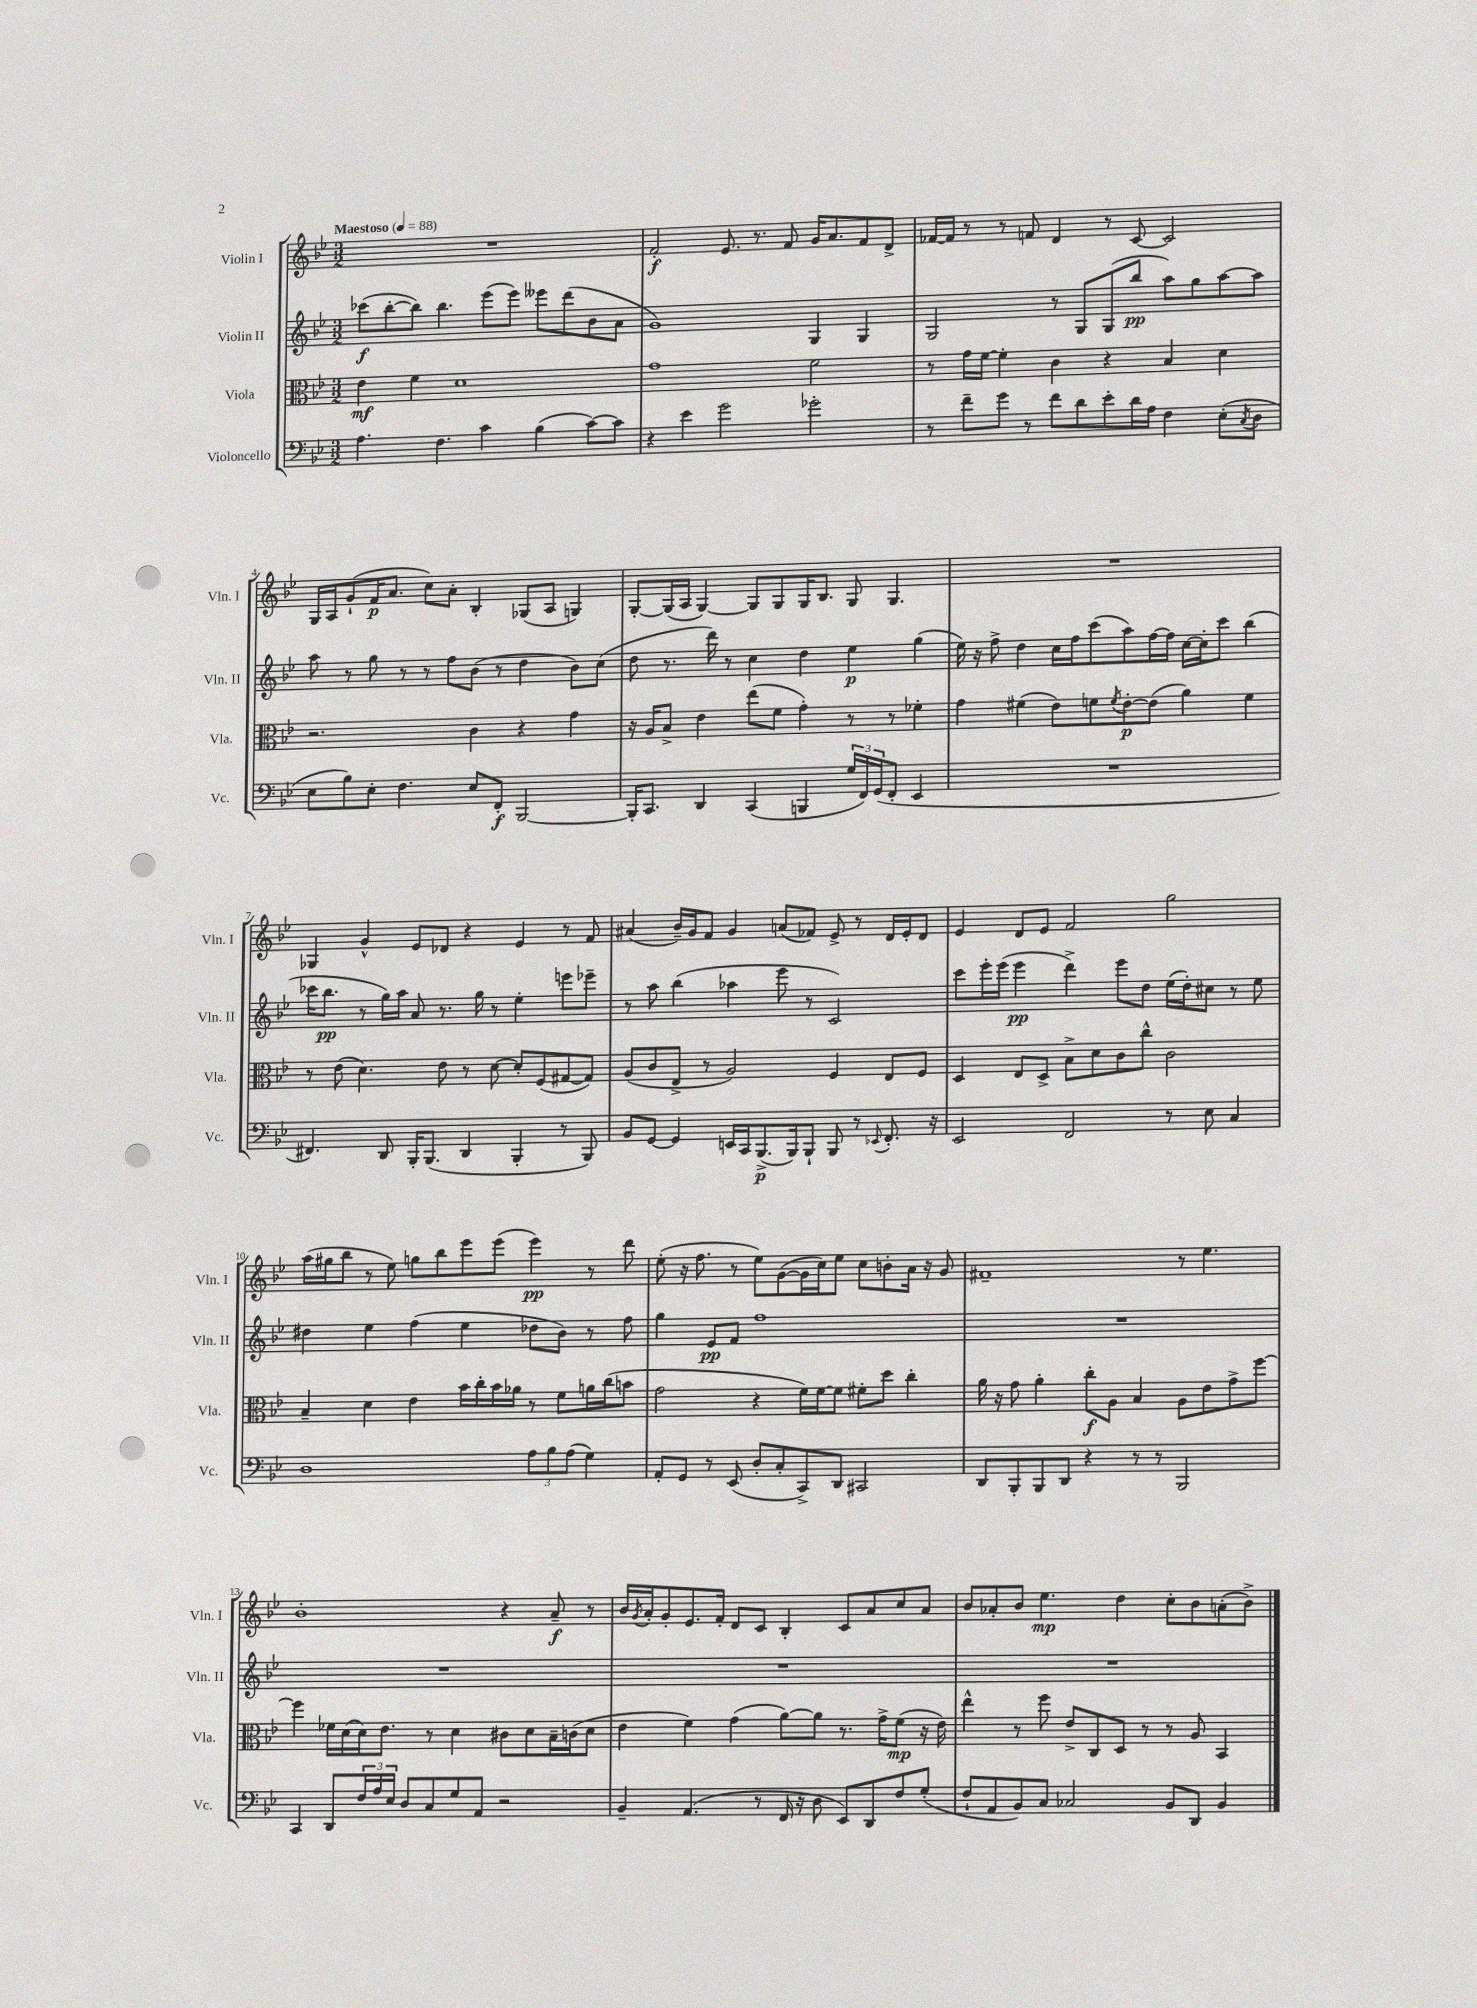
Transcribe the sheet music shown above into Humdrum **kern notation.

**kern	**kern	**kern	**kern
*staff4	*staff3	*staff2	*staff1
*clefF4	*clefC3	*clefG2	*clefG2
*k[b-e-]	*k[b-e-]	*k[b-e-]	*k[b-e-]
*M3/2	*M3/2	*M3/2	*M3/2
*MM88	*MM88	*MM88	*MM88
4.A	4e-	(8ccc-	1.r
.	.	[8bb-'	.
.	4f	8bb-])	.
4.F	.	4.bb-	.
.	1d	.	.
4c	.	(8eee-	.
.	.	8eee-)	.
(4B-	.	8eee--	.
.	.	(8ddd	.
[8c)	.	8b-	.
8c]	.	8a	.
=	=	=	=
4r	1g	1g)	2f'
4e-	.	.	.
2g	.	.	8.e-
.	.	.	8.r
.	.	.	8f
2g-'	2f	4G	16g
.	.	.	8.a
.	.	4G	8f
.	.	.	8d^
=	=	=	=
8r	8r	2G	[16f-
.	.	.	16f-]
8f~	16g	.	8r
.	[16f	.	.
8g	4f']	.	8r
8r	.	.	8f
8f	4c	8r	4d
8d	.	8G	.
8e-'	4r	(8G	8r
16d	.	8bb-	[8c
16A	.	.	.
4F	4B-	8aa)	2c]
.	.	8gg	.
(8E-'	4d	[8aa	.
8qC	.	.	.
8D	.	8aa]	.
=	=	=	=
8E-	2.r	8aa	16G
.	.	.	16A
8B-)	.	8r	(8g`
8E-'	.	8gg	16f
.	.	.	8.a
4.F	.	8r	.
.	.	8r	8cc)
.	.	8ff	8a'
8E-	4c	(8b-	4B-'
8FF'	.	8r	.
[2BBB-	4r	4dd	(8G-
.	.	.	8A
.	4g	8b-)	4G)
.	.	(8cc	.
=	=	=	=
16BBB-']	16r	8dd	[8G'
8.CC	16A	.	.
.	8B-^	8.r	(16G]
.	.	.	16A
4DD	4e-	.	[4G)
.	.	16ddd)	.
.	.	8r	.
(4CC	(8ee-	4cc	8G]
.	8f	.	8G
4BBB	4g')	4dd	16G
.	.	.	8.B-
24G	8r	4ee-	8G
24FF)	.	.	.
(24GG	.	.	.
8FF'	8r	.	4.G
4EE-	4f-'	(4gg	.
=	=	=	=
1.r	4g	16ee-)	1.r
.	.	16r	.
.	.	8ff^	.
.	(4f#	4dd	.
.	8e-)	16cc	.
.	.	16ff	.
.	8f	(8ccc	.
.	8qf	.	.
.	[8e-'	8aa)	.
.	(8e-]	[16ff	.
.	.	16ff]	.
.	4a)	[16cc	.
.	.	16cc']	.
.	.	8ccc	.
.	4f	(4bb-	.
=	=	=	=
4.FF#)	8r	16ccc-	4G-
.	.	8.bb-	.
.	(8e-	.	.
.	4.d)	8r	4g^^
8DD	.	16gg)	.
.	.	16aa	.
16BBB-'	.	8a	8e-
(8.BBB-	.	.	.
.	8e-	8.r	8d-
4DD	8r	.	4r
.	.	16gg	.
.	[8d	8r	.
4BBB-'	8d']	4ee-'	4e-
.	(8F	.	.
8r	[8G#	8eee	8r
8BBB-)	8G#])	8eee-~	8f
=	=	=	=
8BB-	(8A	8r	(4a#
[8GG	8c	8aa	.
4GG]	8E-^	(4bb-	16b-~)
.	.	.	16g
.	8r	.	8f
16EE	2A)	4aa-	4g
16CC	.	.	.
(8.BBB-^	.	.	.
.	.	8eee-	(8a
16BBB-)	.	.	.
8BBB-`	.	8r	8f-)
8BBB-	4F	2c)	8e-^
8r	.	.	8r
8qqEE-	.	.	.
8.FF'	8E-	.	16d
.	.	.	16e-'
.	8F	.	8d
16r	.	.	.
=	=	=	=
2EE-	4D	8ccc	4e-
.	.	16eee-'	.
.	.	(16eee-	.
.	8E-	4eee-	8d
.	8D^	.	8e-
2FF	8B-^	4ddd^)	2f
.	8d	.	.
.	8c	8eee-	.
.	8cc^^	8dd	.
8r	2c	(16ee-	2gg
.	.	16dd')	.
8E-	.	8cc#	.
4C	.	8r	.
.	.	8ee-	.
=	=	=	=
1D	4B-~	4dd#	(16aa
.	.	.	16gg#
.	.	.	8bb-
.	4d	4ee-	8r
.	.	.	8ee-)
.	4e-	(4ff	8gg
.	.	.	8bb-
.	16b-	4ee-	8eee-
.	16cc'	.	.
.	16b-	.	(8eee-
.	16a-	.	.
12A	8r	8dd-	4eee-)
12B-	.	.	.
.	8f	8b-)	.
(12A	.	.	.
4G)	16a	8r	8r
.	(16cc	.	.
.	8b	8ff	8ddd
=	=	=	=
8AA'	2g	4gg	(8ee-'
8GG	.	.	16r
.	.	.	8.ff
8r	.	8e-	.
(8EE-	.	8f	8r
8D'	4r	1ff	8ee-)
8C'	.	.	([8g
8CC^)	16f)	.	16g]
.	[16f	.	16cc)
8DD	8f]	.	8ee-
2CC#	8f#'	.	8cc
.	8dd	.	8b'
.	4cc'	.	16a
.	.	.	16r
.	.	.	8g
=	=	=	=
8DD	16a	1.r	1f#~
.	16r	.	.
8BBB-'	8g	.	.
8BBB-	4a'	.	.
8DD	.	.	.
4r	8cc'	.	.
.	8A	.	.
8r	4B-	.	.
8r	.	.	.
2BBB-	8A	.	8r
.	8e-	.	4.ee-
.	8g^	.	.
.	[8ff	.	.
=	=	=	=
4CC	4ff]	1.r	1b-'
8DD	16f-	.	.
.	(16d	.	.
24F	16d)	.	.
24A	.	.	.
.	8.e-	.	.
24E-	.	.	.
8D	.	.	.
8C	8r	.	.
8G	4d	.	.
8AA	.	.	.
2r	8c#	.	4r
.	8d	.	.
.	16B-~	.	8a~
.	(16c	.	.
.	8d	.	8r
=	=	=	=
4BB-~	4e-	1.r	16b-
.	.	.	8qg
.	.	.	16a'
.	.	.	8g'
(4.AA	4f)	.	8.e-
.	.	.	16f'
.	(4g	.	8d
8r	.	.	8c
16FF	[8a)	.	4B-'
16r	.	.	.
8D	8a]	.	.
8EE-)	8.r	.	8c
8DD	.	.	8a
.	16g^	.	.
8F	(8f	.	8cc
(8G'	16r	.	8a
.	16e-)	.	.
=	=	=	=
8F`	4ee-^^	1.r	8b-
8AA	.	.	8a-'
8BB-)	8r	.	8b-
8C	8ff	.	4.ee-
2C-	8e-^	.	.
.	8C	.	.
.	8D	.	4dd
.	8r	.	.
8BB-	8r	.	8cc'
8DD	8A	.	8b-
4BB-	4BB-	.	(8a'
.	.	.	8b-^)
==	==	==	==
*-	*-	*-	*-
